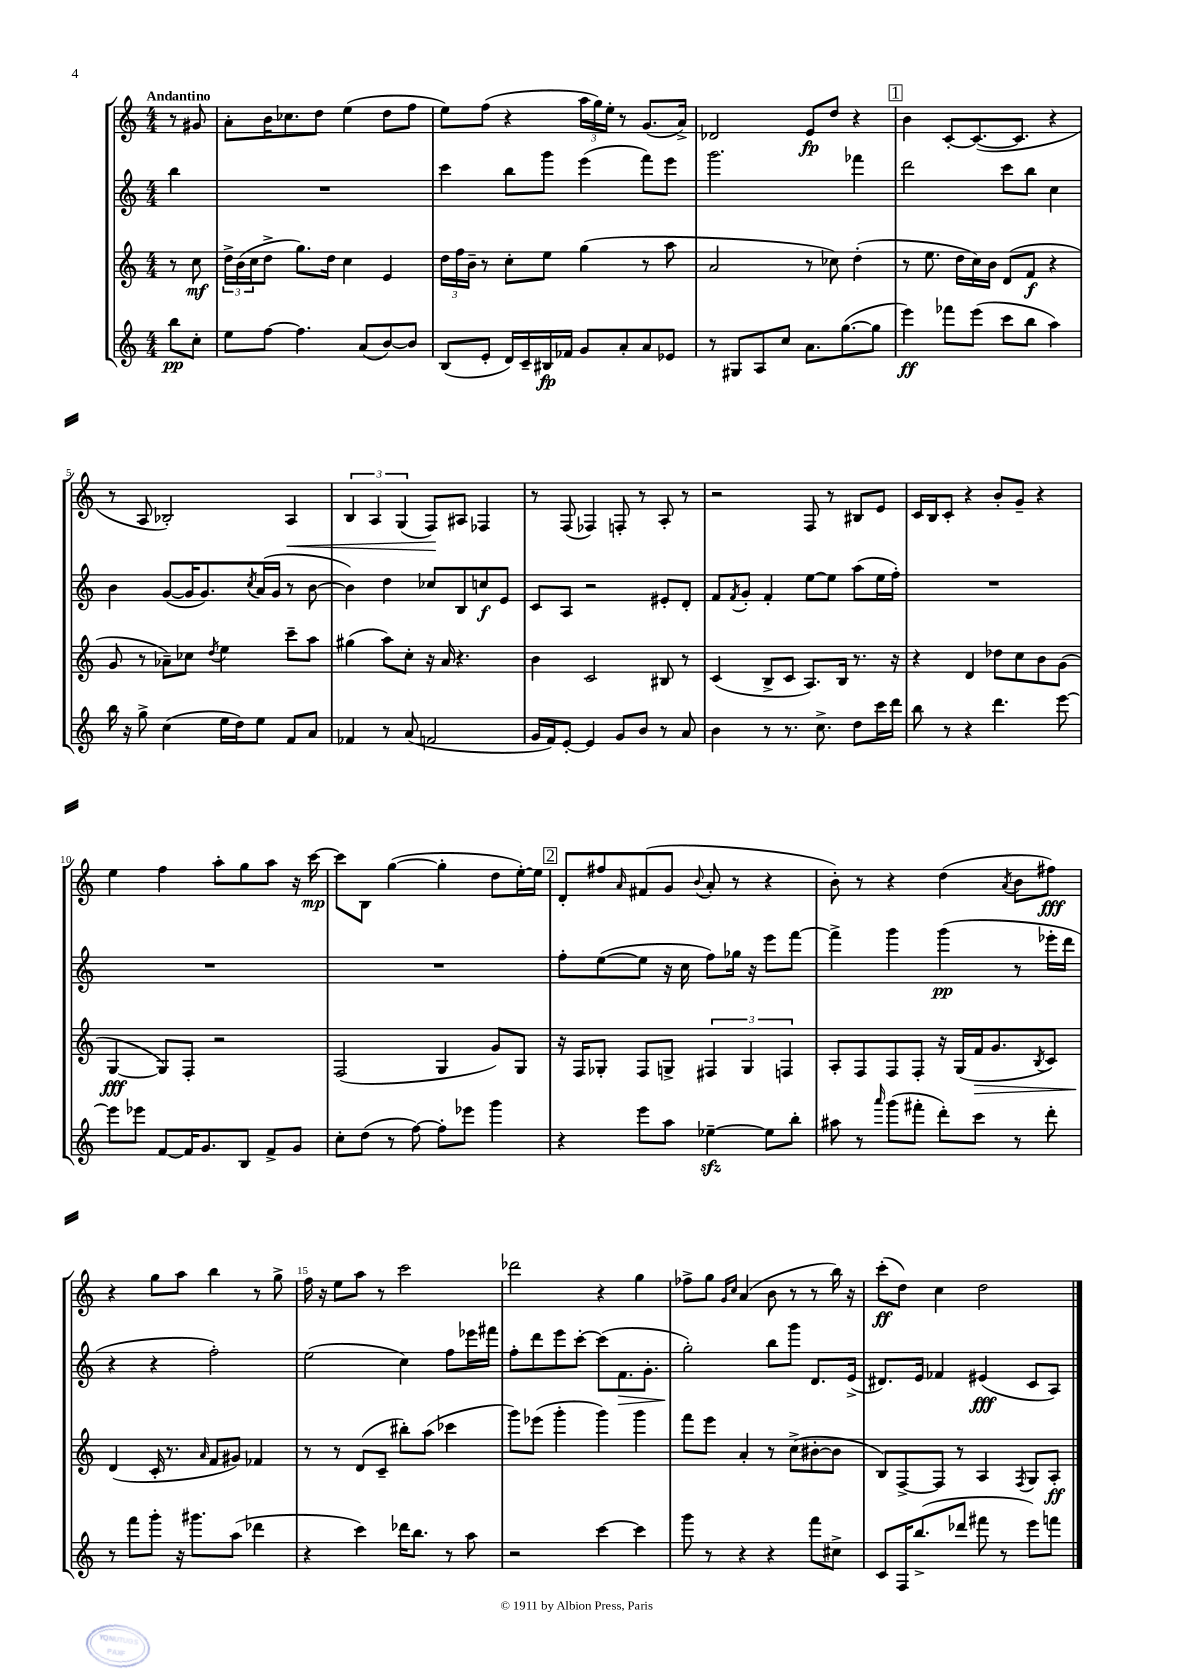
<<
\new StaffGroup <<
\new Staff = "s0" {
    \clef treble \key c \major \numericTimeSignature \time 4/4 \partial 4 \tempo "Andantino"
    r8 gis'8 |
    a'8-. b'16 ces''8. d''8 e''4( d''8 f''8 |
    e''8) f''8( r4 \tuplet 3/2 { a''16 g''16) e''16-. } r8 g'8.( a'16->) |
    des'2 e'8\fp d''8 r4 |
    \mark \markup { \box "1" } b'4 c'8~-. c'8.~( c'8. r4 |
    r8 a8 bes2-.) a4\< |
    \tuplet 3/2 { b4 a4 g4( } f8\!) ais8 fes4 |
    r8 f8( fes4) f8-. r8 a8-. r8 |
    r2 f8 r8 bis8 e'8 |
    c'16 b16 c'8-. r4 b'8-. g'8-- r4 |
    e''4 f''4 a''8-. g''8 a''8 r16 c'''16~\mp |
    c'''8 b8 g''4~( g''4-. d''8 e''16~-.) e''16 |
    \mark \markup { \box "2" } d'8-. fis''8 \grace { a'16 } fis'8( g'8 \appoggiatura { b'8 } a'8-. r8 r4 |
    b'8-.) r8 r4 d''4( \acciaccatura { a'8 } b'8 fis''8\fff) |
    r4 g''8 a''8 b''4 r8 g''8-> |
    f''16 r16 e''8 a''8 r8 c'''2 |
    des'''2 r4 g''4 |
    fes''8-> g''8 \grace { g'16 c''16 } a'4( b'8 r8 r8 b''16) r16 |
    c'''8-.\ff( d''8) c''4 d''2 \bar "|." |
}
\new Staff = "s1" {
    \clef treble \key c \major \numericTimeSignature \time 4/4 \partial 4
    b''4 |
    R1 |
    c'''4 b''8 g'''8 e'''4( f'''8) e'''8 |
    g'''2. fes'''4 |
    \mark \markup { \box "1" } d'''2 c'''8 b''8 c''4 |
    b'4 g'8~( g'16 g'8.) \acciaccatura { c''8 } a'16( g'16 r8 b'8~ |
    b'4) d''4 ces''8 b8 c''8\f e'8 |
    c'8 a8 r2 eis'8-. d'8-. |
    f'8 \acciaccatura { f'8 } g'8-. f'4-. e''8~ e''8 a''8( e''16 f''16-.) |
    R1 |
    R1 |
    R1 |
    \mark \markup { \box "2" } f''8-. e''8~( e''8 r16 c''16 f''8) ges''16 r16 e'''8 f'''8~ |
    f'''4-> g'''4 g'''4\pp( r8 ees'''16-. d'''16 |
    r4 r4 f''2-.) |
    e''2( c''4) f''8 ees'''16 fis'''16 |
    f''8-. d'''8 e'''8 c'''8~-. c'''8( f'8.\> g'8.-. |
    g''2-.\!) b''8 g'''8 d'8. e'16->( |
    dis'8.) e'16 fes'4 eis'4\fff( c'8 a8) \bar "|." |
}
\new Staff = "s2" {
    \clef treble \key c \major \numericTimeSignature \time 4/4 \partial 4
    r8 c''8\mf |
    \tuplet 3/2 { d''16-> b'16( c''16 } d''8-> g''8.) d''16 c''4 e'4 |
    \tuplet 3/2 { d''16 f''16 b'16-- } r8 c''8-. e''8 g''4( r8 a''8 |
    a'2 r8 ces''8) d''4-.( |
    \mark \markup { \box "1" } r8 e''8. d''16 c''16) b'16 d'8( f'8\f r4 |
    g'8 r8 aes'8--) ces''8 \acciaccatura { d''8 } e''4 c'''8-- a''8 |
    gis''4( a''8) c''8-. r16 a'16 r4. |
    b'4 c'2 bis8 r8 |
    c'4( b8-> c'8 a8.) b16 r8. r16 |
    r4 d'4 des''8 c''8 b'8 g'8( |
    g4~\fff g8) f8-. r2 |
    f2( g4 g'8) g8 |
    \mark \markup { \box "2" } r16 f16 ges8-. f8 g8-> \tuplet 3/2 { fis4 g4 f4 } |
    a8-. f8 f8 f8-. r16 g16( f'16\> g'8. \acciaccatura { b8 } c'8) |
    d'4\!( c'16-. r8. \grace { a'16 } f'8 gis'8) fes'4 |
    r8 r8 d'8( c'8-- bis''8-.) a''8( ces'''4 |
    g'''8) ees'''8( g'''4-. g'''4) g'''4 |
    f'''8 e'''8 a'4-. r8 c''8->( bis'8~-. bis'8 |
    b8) f8~-> f8 r8 a4 \acciaccatura { f8 } g8 a8-.\ff \bar "|." |
}
\new Staff = "s3" {
    \clef treble \key c \major \numericTimeSignature \time 4/4 \partial 4
    b''8\pp c''8-. |
    e''8 f''8~ f''4. a'8( b'8~) b'8 |
    b8( e'8-. d'16) c'16-- bis16\fp fes'16 g'8 a'8-. a'8 ees'8 |
    r8 gis8 a8 c''8 a'8. g''8.~( g''8 |
    \mark \markup { \box "1" } e'''4\ff) fes'''8 e'''8( c'''8 b''8 a''4) |
    b''16 r16 g''8-> c''4( e''16 d''16) e''8 f'8 a'8 |
    fes'4 r8 a'8( f'2 |
    g'16 f'16) e'8~-. e'4 g'8 b'8 r8 a'8 |
    b'4 r8 r8. c''8.-> d''8 c'''16 d'''16 |
    b''8 r8 r4 d'''4. e'''8~ |
    e'''8 ees'''8 f'8~ f'16 g'8. b8 f'8-> g'8 |
    c''8-. d''8( r8 f''8~) f''8-. ees'''8 g'''4 |
    \mark \markup { \box "2" } r4 e'''8 a''8 ees''4~--\sfz ees''8 b''8-. |
    ais''8 r8 \grace { a'''16 } g'''8( fis'''8-. d'''8-.) c'''8 r8 d'''8-. |
    r8 f'''8 g'''8-. r16 gis'''8. a''8( des'''4 |
    r4 c'''4) des'''16 b''8. r8 a''8 |
    r2 c'''4~ c'''4 |
    g'''8 r8 r4 r4 f'''8 cis''8-> |
    c'8 f16 b''8.->( des'''8 fis'''8 r8 e'''8) f'''8 \bar "|." |
}
>>
>>
\layout { \context { \Score \override BarNumber.break-visibility = ##(#f #t #t) barNumberVisibility = #(every-nth-bar-number-visible 5) } }
